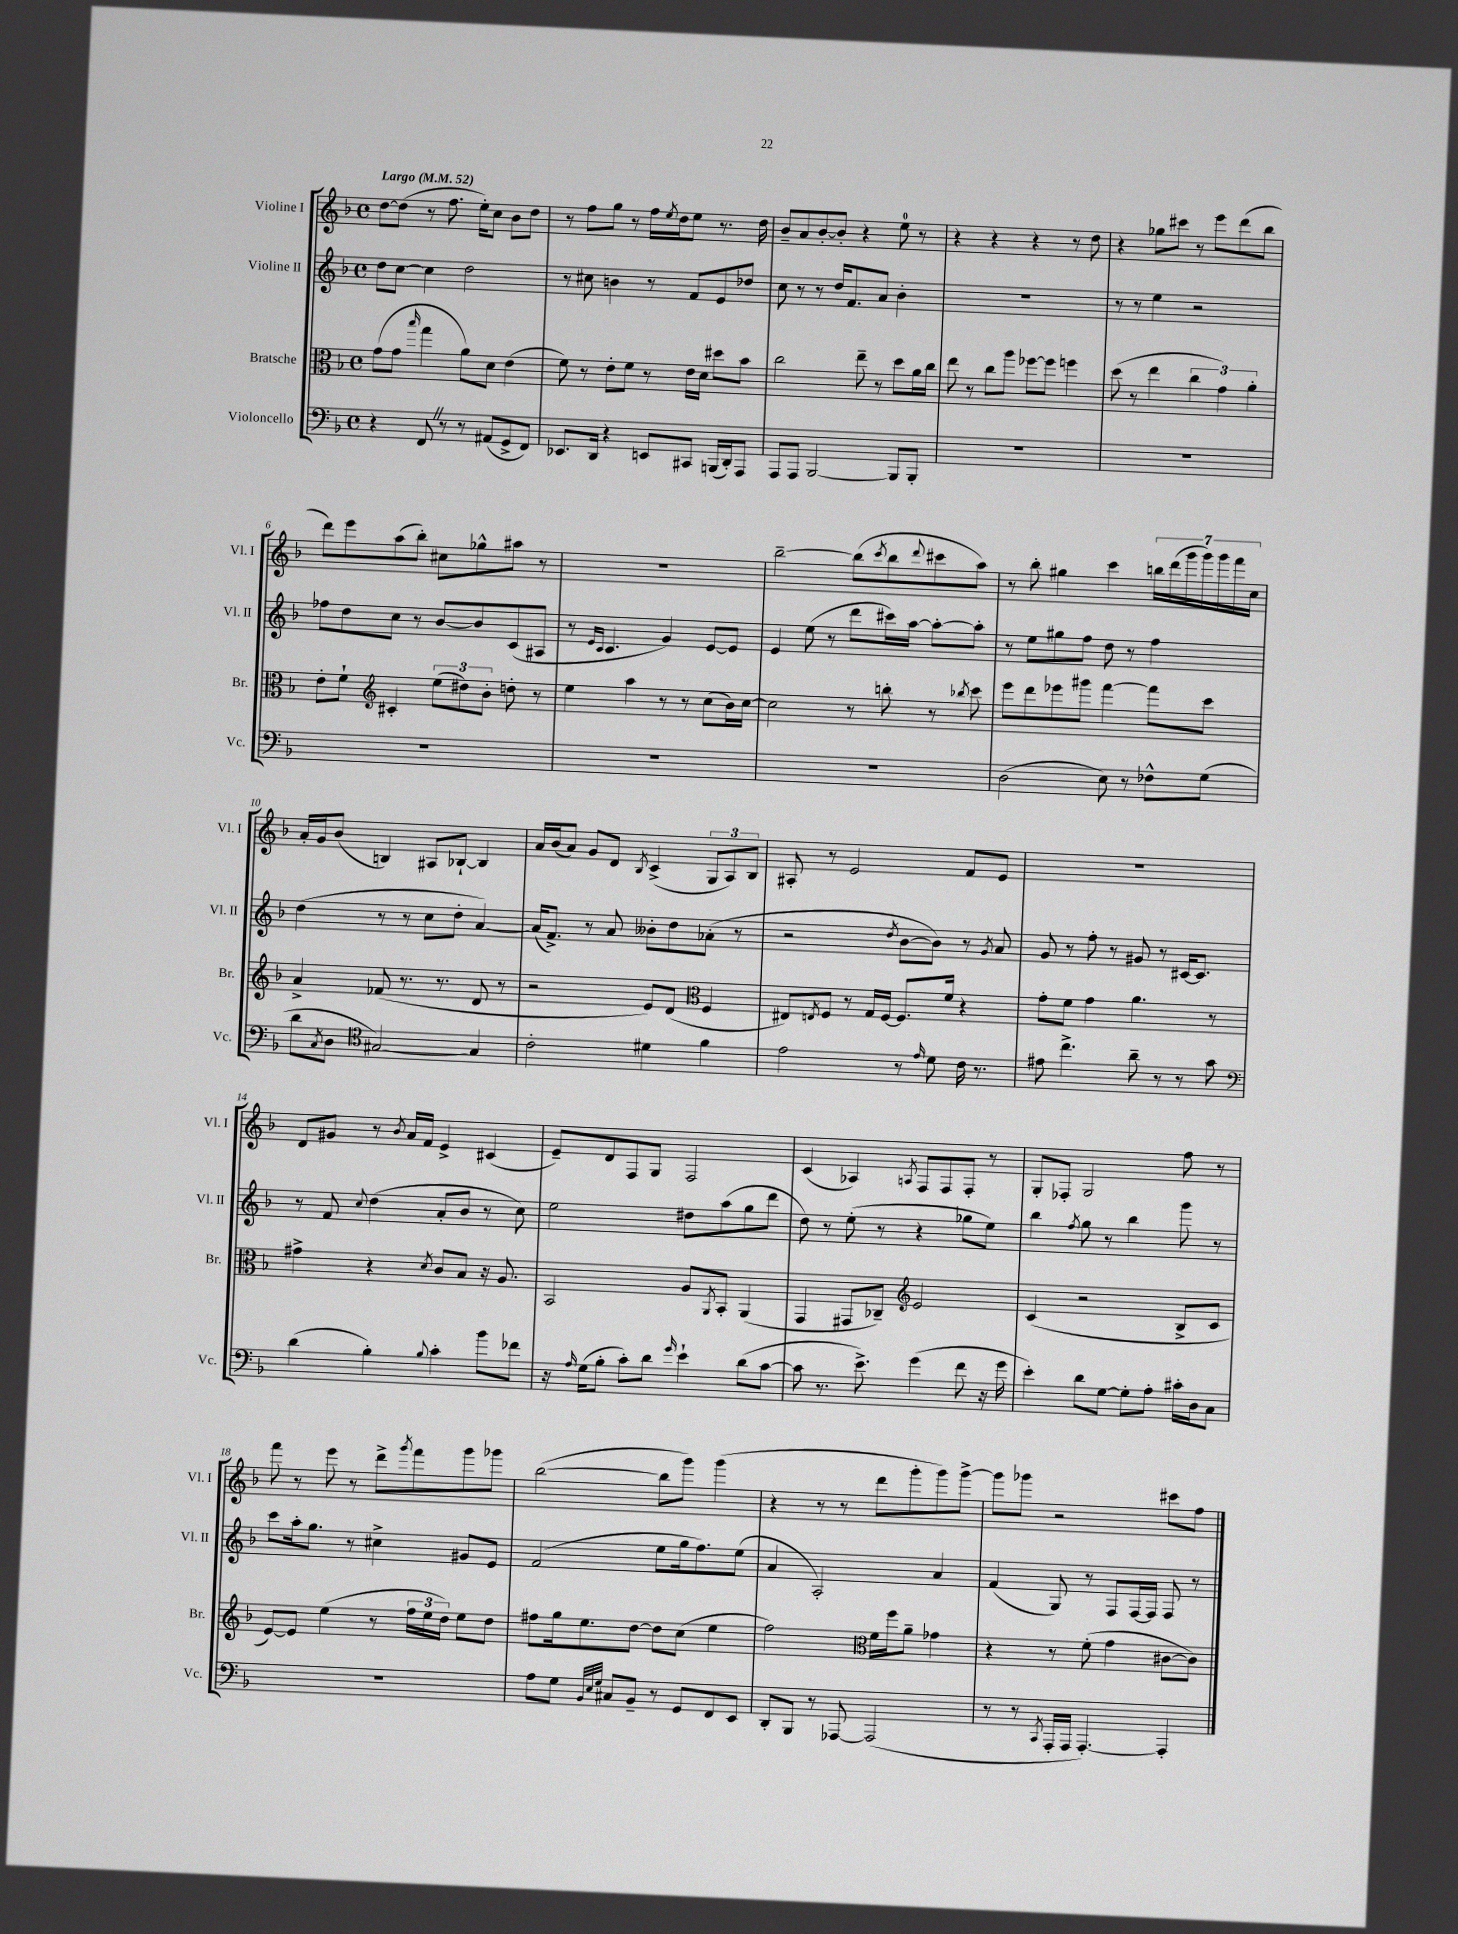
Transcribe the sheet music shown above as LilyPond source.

<<
\new StaffGroup <<
\new Staff = "s0" \with { instrumentName = "Violine I" shortInstrumentName = "Vl. I" } {
    \clef treble \key f \major \defaultTimeSignature \time 4/4 \tempo "Largo" 4 = 52
    d''8~ d''8( r8 f''8. e''16-.) c''8 bes'8 d''8 |
    r8 f''8 g''8 r8 f''16 \acciaccatura { e''8 } d''16 e''8 r8. d''16 |
    bes'8-- a'8 bes'8~-. bes'8-. r4 e''8-0 r8 |
    r4 r4 r4 r8 d''8 |
    r4 ges''8 cis'''8 r8 e'''8 d'''8( bes''8 |
    d'''8) e'''8 a''8( bes''8-.) cis''8 ges''8-^ ais''8 r8 |
    R1 |
    bes''2~-- bes''8( \acciaccatura { c'''8 } bes''8 \appoggiatura { d'''8 } cis'''8 a''8) |
    r8 bes''8-. gis''4 c'''4 \tuplet 7/4 { b''16 d'''16( g'''16 g'''16) g'''16 f'''16 c''16 } |
    a'16-. g'16 bes'8( b4) ais8 bes8~-! bes4 |
    a'16 bes'16( a'8) g'8 d'8 \acciaccatura { bes8 } c'4->( \tuplet 3/2 { g8 a8) bes8 } |
    ais8-. r8 e'2 f'8 e'8 |
    R1 |
    d'8 gis'8 r8 \acciaccatura { bes'8 } a'16 f'16 e'4-> cis'4( |
    e'8--) d'8 f8 g8 f2 |
    c'4( aes4) \acciaccatura { a8 } f8 f8 f8-. r8 |
    g8-. fes8-. g2 f''8 r8 |
    f'''8 r8 e'''8 r8 d'''8-> \acciaccatura { g'''8 } f'''8 g'''8 ges'''8 |
    bes''2~( bes''8 g'''8) g'''4( |
    r4 r8 r8 d'''8 g'''8-. g'''8) g'''8~-> |
    g'''8 ges'''8 r2 cis'''8 f''8 \bar "|." |
}
\new Staff = "s1" \with { instrumentName = "Violine II" shortInstrumentName = "Vl. II" } {
    \clef treble \key f \major \defaultTimeSignature \time 4/4
    d''8 c''8~ c''4 d''2 |
    r8 cis''8 b'4 r8 f'8 e'8 des''8 |
    c''8 r8 r8 d''16 f'8. a'8 bes'4-. |
    R1 |
    r8 r8 e''4 r2 |
    fes''8 d''8 c''8 r8 bes'8~ bes'8 c'8( ais8 |
    r8 \grace { e'16 c'16 } c'4. g'4) e'8~ e'8 |
    e'4 e''8( r8 d'''8 cis'''16) a''16~ a''8~-. a''8-. |
    r8 e''8 gis''8 f''8 d''8 r8 f''4 |
    d''4( r8 r8 c''8 d''8-. a'4~) |
    a'16( f'8.->) r8 a'8 beses'8-. d''8 aes'8-.( r8 |
    r2 \acciaccatura { d''8 } bes'8~ bes'8) r8 \acciaccatura { g'8 } a'8 |
    g'8 r8 f''8-. r8 gis'8 r8 cis'16~ cis'8. |
    r8 f'8 \appoggiatura { c''8 } d''4( a'8-. bes'8 r8 c''8) |
    e''2 dis''8 a''8( g''8 d'''8 |
    d''8) r8 e''8-.( r8 r4 ges''8 e''8) |
    bes''4 \acciaccatura { f''8 } g''8 r8 bes''4 g'''8 r8 |
    c'''8 a''16-. g''8. r8 cis''4-> gis'8 e'8 |
    f'2( e''8 g''16 f''8.) e''8( |
    a'4 a2-.) a'4 |
    f'4( g8) r8 f8 f16~ f16 f8 r8 \bar "|." |
}
\new Staff = "s2" \with { instrumentName = "Bratsche" shortInstrumentName = "Br." } {
    \clef alto \key f \major \defaultTimeSignature \time 4/4
    g'8( g'8 \grace { bes''16 } g''4 a'8) d'8 e'4( |
    f'8) r8 e'8-. f'8 r8 e'16 d'16 dis''8 bes'8 |
    c''2 e''8-- r8 d''8 a'16 c''16 |
    e''8 r8 c''8 a''8 fes''8~ fes''8 f''4 |
    d''8( r8 e''4 \tuplet 3/2 { c''4 g'4) a'4-. } |
    e'8-. f'8-! \clef treble cis'4-. \tuplet 3/2 { e''8( dis''8) bes'8-. } d''8-. r8 |
    e''4 a''4 r8 r8 c''8( bes'16) c''16~ |
    c''2 r8 b''8-. r8 \acciaccatura { bes''8 } c'''8 |
    e'''8 d'''8 ees'''8 gis'''8 f'''4~ f'''8 c'''8 |
    a'4-> fes'8( r8. r8. d'8 r8 |
    r2 e'8) d'8( \clef alto f4 |
    eis8) \acciaccatura { e8 } f8 r8 g16 f16~ f8. f'16 r4 |
    g'8-. f'8 g'4 a'4. r8 |
    gis'4-> r4 \acciaccatura { d'8 } c'8 bes8 r16 a8. |
    bes,2 a8 \acciaccatura { a,8 } bes,8-. a,4( |
    g,4 gis,8 ces8--) \clef treble e'2 |
    c'4( r2 bes8-> c'8 |
    e'8~) e'8 e''4( r8 \tuplet 3/2 { f''16 e''16 d''16) } e''8 d''8 |
    fis''8 g''16 e''8. d''8~ d''8 c''8( e''4 |
    f''2) \clef alto f'16 f''16 a'8-- ges'4 |
    r4 r8 f'8-.( g'4 cis'8~ cis'8) \bar "|." |
}
\new Staff = "s3" \with { instrumentName = "Violoncello" shortInstrumentName = "Vc." } {
    \clef bass \key f \major \defaultTimeSignature \time 4/4
    r4 f,8 \once \override BreathingSign.text = \markup { \musicglyph "scripts.caesura.straight" } \breathe r8 r8 ais,8( g,8-> f,8) |
    ees,8. d,16 r4 e,8 cis,8 b,,16( d,16-.) a,,8 |
    a,,8 a,,8 bes,,2~ bes,,8 bes,,8-. |
    R1 |
    R1 |
    R1 |
    R1 |
    R1 |
    d2( e8) r8 fes8-^ g8( |
    d'8 \acciaccatura { c8 } d8 \clef tenor gis2~) gis4 |
    c'2-. dis'4 f'4 |
    e'2 r8 \grace { e'16 } d'8 c'16 r8. |
    eis'8 c''4.-> a'8-- r8 r8 g'8 |
    \clef bass d'4( bes4-.) \appoggiatura { bes8 } c'4-. bes'8 fes'8 |
    r16 \grace { a16 } g16( bes8-. c'8-.) d'8 \grace { g'16 } e'4-! d'8( c'8~ |
    c'8 r8. e'8.->) g'4( f'8 r16 g'16 |
    e'4-.) d'8 g8~ g8-. a8-. cis'16-. d16 c8 |
    R1 |
    a8 g8 \grace { bes,32 e32 g32 } cis8 bes,8-- r8 g,8 f,8 e,8 |
    d,8-. bes,,8 r8 aes,,8~ aes,,2( |
    r8 r8 \acciaccatura { c,8 } a,,16-. a,,16 a,,4.~-.) a,,4-. \bar "|." |
}
>>
>>
